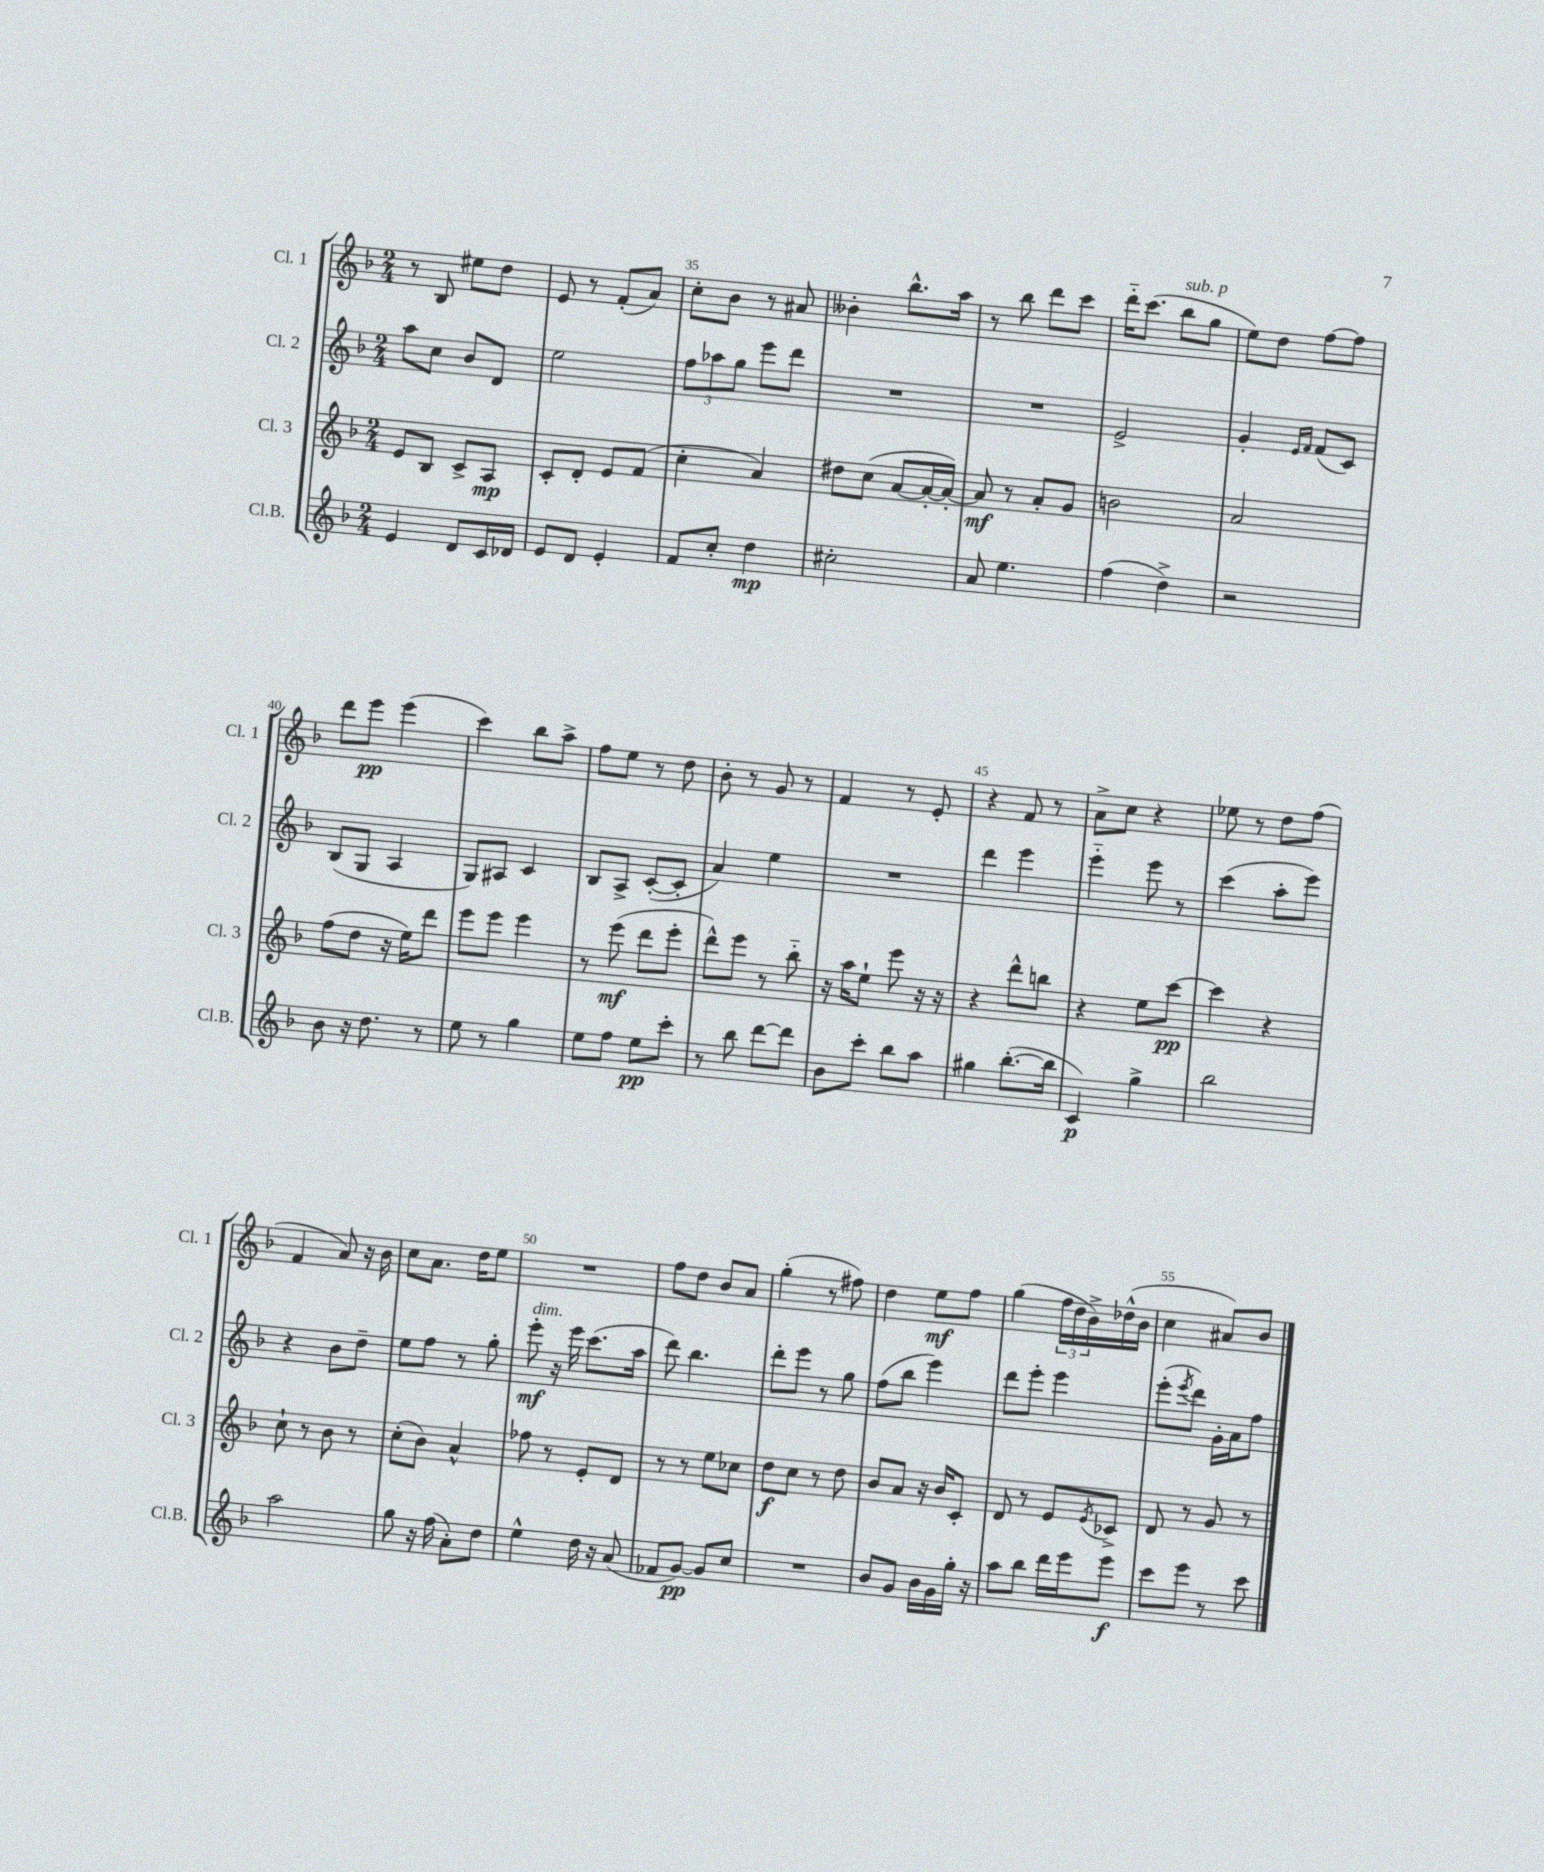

**kern	**dynam	**kern	**dynam	**kern	**dynam	**kern	**dynam
*part4	*part4	*part3	*part3	*part2	*part2	*part1	*part1
*staff4	*staff4	*staff3	*staff3	*staff2	*staff2	*staff1	*staff1
*I"Cl.B.	*	*I"Cl. 3	*	*I"Cl. 2	*	*I"Cl. 1	*
*I'Cl.B.	*	*I'Cl. 3	*	*I'Cl. 2	*	*I'Cl. 1	*
*clefG2	*	*clefG2	*	*clefG2	*	*clefG2	*
*k[b-]	*	*k[b-]	*	*k[b-]	*	*k[b-]	*
*M2/4	*	*M2/4	*	*M2/4	*	*M2/4	*
=33	=33	=33	=33	=33	=33	=33	=33
4e/	.	8e/L	.	8aa\L	.	8r	.
.	.	8B-/J	.	8cc\J	.	8B-/	.
8d/L	.	8c^/L	.	8b-/L	.	8ee#X\L	.
16c/L	.	8A/J	mp	8d/J	.	8dd\J	.
16d-X/JJ	.	.	.	.	.	.	.
=34	=34	=34	=34	=34	=34	=34	=34
8e/L	.	8c'/L	.	2ee\	.	8e/	.
8d/J	.	8d'/J	.	.	.	8r	.
4e'/	.	8e/L	.	.	.	(8f'/L	.
.	.	(8f/J	.	.	.	8a/J)	.
=35	=35	=35	=35	=35	=35	=35	=35
8f/L	.	4cc'\	.	12ff\L	.	8cc'\L	.
.	.	.	.	12aa-X\	.	.	.
8cc'/J	.	.	.	.	.	8b-\J	.
.	.	.	.	12gg\J	.	.	.
4dd\	mp	4a/)	.	8eee\L	.	8r	.
.	.	.	.	8ddd\J	.	8a#X/	.
=36	=36	=36	=36	=36	=36	=36	=36
2cc#X'\	.	8dd#X\L	.	2r	.	4b--X'\	.
.	.	(8cc\J	.	.	.	.	.
.	.	[8a/L	.	.	.	8.bb-^^\L	.
.	.	16a'/L_	.	.	.	.	.
.	.	16a'/JJ_)	.	.	.	16aa\Jk	.
=37	=37	=37	=37	=37	=37	=37	=37
8a/	.	8a/]	mf	2r	.	8r	.
4.ee\	.	8r	.	.	.	8bb-\	.
.	.	8a'/L	.	.	.	8ddd\L	.
.	.	8g/J	.	.	.	8ccc\J	.
=38	=38	=38	=38	=38	=38	=38	=38
(4ff\	.	2bn\	.	2e^/	.	16ddd\KL	.
.	.	.	.	.	.	(8.ccc\J	.
!	!	!	!	!	!	!LO:TX:a:i:t=sub. p	!
4dd^\)	.	.	.	.	.	8bb-\L	.
.	.	.	.	.	.	8gg\J	.
=39	=39	=39	=39	=39	=39	=39	=39
2r	.	2a/	.	4g'/	.	8ee\L)	.
.	.	.	.	.	.	8dd\J	.
.	.	.	.	16qqe/LL	.	.	.
.	.	.	.	16qqf/JJ	.	.	.
.	.	.	.	(8f/L	.	[8ff\L	.
.	.	.	.	8c/J)	.	8ff\J]	.
!!LO:LB:g=z
=40	=40	=40	=40	=40	=40	=40	=40
8b-\	.	(8ff\L	.	(8B-/L	.	8ddd\L	.
16r	.	8dd\J	.	8G/J	.	8eee\J	pp
8.dd\	.	.	.	.	.	.	.
.	.	16r	.	4A/	.	(4eee\	.
.	.	16ee\KL)	.	.	.	.	.
8r	.	8ddd\J	.	.	.	.	.
=41	=41	=41	=41	=41	=41	=41	=41
8ee\	.	8eee\L	.	8G/L)	.	4ccc\)	.
8r	.	8eee\J	.	8A#X/J	.	.	.
4gg\	.	4eee\	.	4c/	.	8bb-\L	.
.	.	.	.	.	.	8aa^\J	.
=42	=42	=42	=42	=42	=42	=42	=42
8ee\L	.	8r	.	8B-/L	.	8ff\L	.
8ff\J	.	(8eee\	mf	8A^/J	.	8ee\J	.
8ee\L	pp	8ddd\L	.	([8c'/L	.	8r	.
8ccc'\J	.	8eee'\J	.	8c'/J]	.	8dd\	.
=43	=43	=43	=43	=43	=43	=43	=43
8r	.	8ddd^^\L)	.	4a/)	.	8b-'\	.
8bb-\	.	8eee\J	.	.	.	8r	.
[8ddd\L	.	8r	.	4ee\	.	8g/	.
8ddd\J]	.	8bb-\	.	.	.	8r	.
=44	=44	=44	=44	=44	=44	=44	=44
8b-\L	.	16r	.	2r	.	4f/	.
.	.	16aa\KL	.	.	.	.	.
8ccc'\J	.	8ee`\J	.	.	.	.	.
8bb-\L	.	8eee\	.	.	.	8r	.
8aa\J	.	16r	.	.	.	8e'/	.
.	.	16r	.	.	.	.	.
=45	=45	=45	=45	=45	=45	=45	=45
4gg#X\	.	4r	.	4ddd\	.	4r	.
([8.bb-'\L	.	8ddd^^\L	.	4eee\	.	8f/	.
.	.	8bbn\J	.	.	.	8r	.
16bb-\Jk]	.	.	.	.	.	.	.
=46	=46	=46	=46	=46	=46	=46	=46
4c/)	p	4r	.	4eee\	.	8a^\L	.
.	.	.	.	.	.	8cc\J	.
4gg^\	.	8ee\L	.	8eee\	.	4r	.
.	.	[8ccc\J	pp	8r	.	.	.
=47	=47	=47	=47	=47	=47	=47	=47
2bb-\	.	4ccc\]	.	(4ccc\	.	8ee-X\	.
.	.	.	.	.	.	8r	.
.	.	4r	.	8aa'\L	.	8dd\L	.
.	.	.	.	8eee\J)	.	(8ff\J	.
!!LO:LB:g=z
=48	=48	=48	=48	=48	=48	=48	=48
2aa\	.	8cc`\	.	4r	.	4f/	.
.	.	8r	.	.	.	.	.
.	.	8b-\	.	8b-\L	.	8a/)	.
.	.	8r	.	8dd~\J	.	16r	.
.	.	.	.	.	.	16b-\	.
=49	=49	=49	=49	=49	=49	=49	=49
8gg\	.	(8cc'\L	.	8ee\L	.	8cc\L	.
16r	.	8b-\J)	.	8ff\J	.	8.a\J	.
(16ff\	.	.	.	.	.	.	.
8a'\L)	.	4a^^/	.	8r	.	.	.
.	.	.	.	.	.	16dd\KL	.
8dd\J	.	.	.	8gg'\	.	8ee\J	.
=50	=50	=50	=50	=50	=50	=50	=50
!	!	!	!	!LO:TX:a:i:t=dim.	!	!	!
4ee^^\	.	8ff-X\	.	8eee'\	mf	2r	.
.	.	8r	.	16r	.	.	.
.	.	.	.	16eee\	.	.	.
16dd\	.	8e'/L	.	(8.ccc\L	.	.	.
16r	.	.	.	.	.	.	.
(8a/	.	8d/J	.	.	.	.	.
.	.	.	.	16aa\Jk	.	.	.
=51	=51	=51	=51	=51	=51	=51	=51
8f-X/L	.	8r	.	8ddd\)	.	8ff\L	.
[8g/J)	pp	8r	.	4.bb-\	.	8dd\J	.
8g/L]	.	8ee\L	.	.	.	8b-/L	.
8cc/J	.	8cc-X\J	.	.	.	8a/J	.
=52	=52	=52	=52	=52	=52	=52	=52
2r	.	8dd\L	f	8ddd'\L	.	(4gg'\	.
.	.	8cc\J	.	8eee\J	.	.	.
.	.	8r	.	8r	.	8r	.
.	.	8dd\	.	8gg\	.	8ff#X\)	.
=53	=53	=53	=53	=53	=53	=53	=53
8b-/L	.	8b-/L	.	(8ff\L	.	4dd\	.
8g/J	.	8a/J	.	8bb-\J	.	.	.
16b-\LL	.	16r	.	4eee\)	.	8ee\L	mf
16g\	.	16b-/KL	.	.	.	.	.
16gg'\JJ	.	8c'/J	.	.	.	8ff\J	.
16r	.	.	.	.	.	.	.
=54	=54	=54	=54	=54	=54	=54	=54
8aa\L	.	8d/	.	8ddd\L	.	(4gg\	.
8bb-\J	.	8r	.	8eee'\J	.	.	.
16ddd\LL	.	8e/L	.	4eee\	.	24ff\LL	.
.	.	.	.	.	.	24dd\	.
16eee\J	.	.	.	.	.	.	.
.	.	.	.	.	.	24b-^\)	.
.	.	8qe/	.	.	.	.	.
8eee\J	f	8c-X^/J	.	.	.	(16dd-X^^\	.
.	.	.	.	.	.	16b-\JJ	.
=55	=55	=55	=55	=55	=55	=55	=55
8ccc\L	.	8d/	.	(8eee'\L	.	4cc\	.
.	.	.	.	8qeee/	.	.	.
8eee\J	.	8r	.	8ddd\J)	.	.	.
8r	.	8g/	.	16g'\LL	.	8a#X/L)	.
.	.	.	.	16a\J	.	.	.
8ccc\	.	8r	.	8ff\J	.	8b-/J	.
==	==	==	==	==	==	==	==
*-	*-	*-	*-	*-	*-	*-	*-
